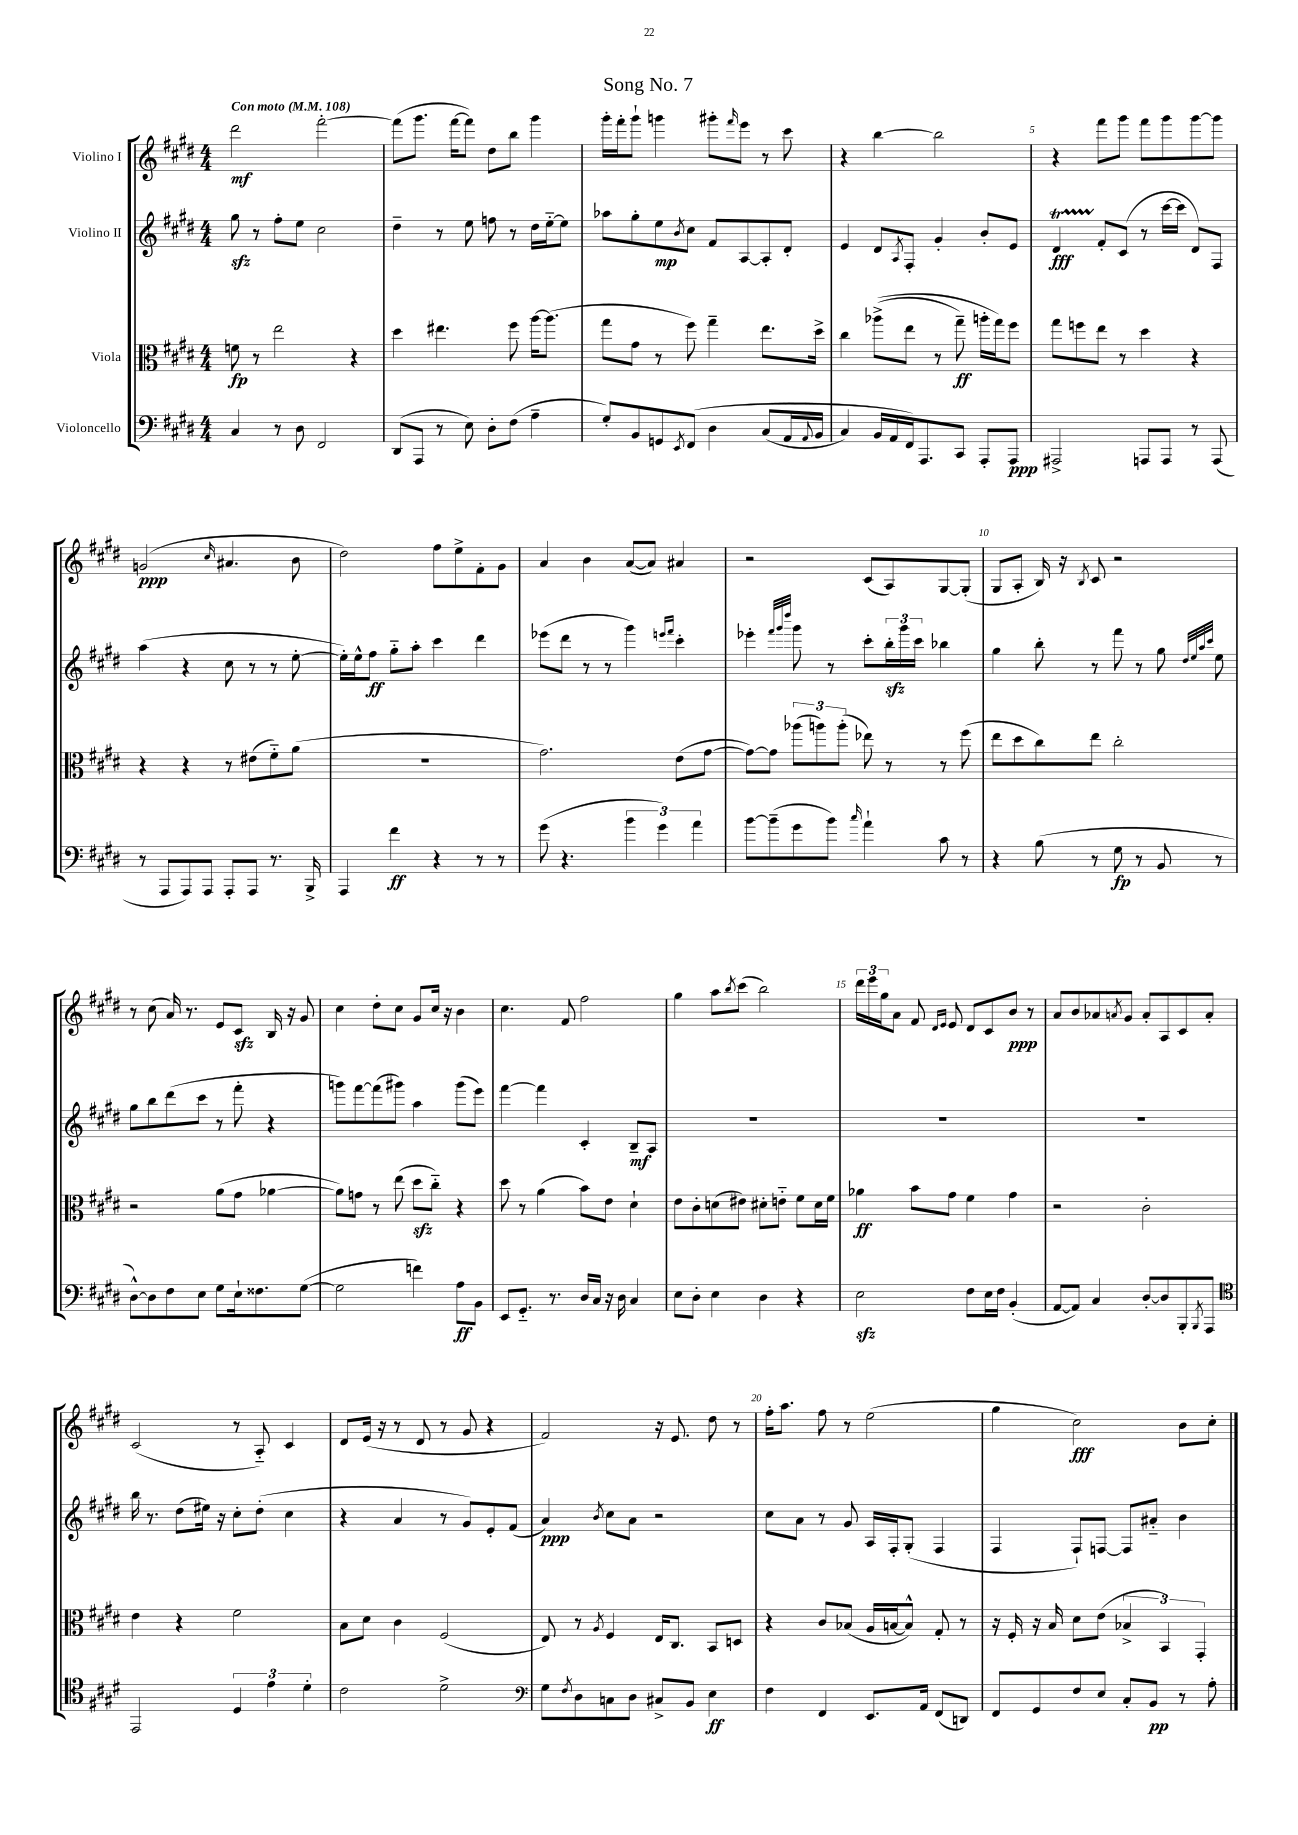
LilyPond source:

\header { title = "Song No. 7" }
<<
\new StaffGroup <<
\new Staff = "s0" \with { instrumentName = "Violino I" } {
    \clef treble \key e \major \numericTimeSignature \time 4/4 \tempo "Con moto" 4 = 108
    dis'''2\mf fis'''2~-. |
    fis'''8( gis'''8. fis'''16~ fis'''8) dis''8 b''8 gis'''4 |
    gis'''16-. fis'''16-. gis'''8-! g'''4 gis'''8-. \grace { fis'''16 } e'''8 r8 cis'''8 |
    r4 b''4~ b''2 |
    r4 fis'''8 gis'''8 fis'''8 gis'''8 gis'''8~ gis'''8 |
    g'2\ppp( \grace { cis''16 } ais'4. b'8 |
    dis''2) fis''8 e''8-> fis'8-. gis'8 |
    a'4 b'4 a'8~( a'8) ais'4 |
    r2 cis'8( a8) gis8~ gis8-.( |
    gis8 a8-. b16) r16 \acciaccatura { b8 } cis'8 r2 |
    r8 cis''8( a'16) r8. e'8 cis'8\sfz b16 r16 gis'8 |
    cis''4 dis''8-. cis''8 gis'8 cis''16 r16 b'4 |
    cis''4. fis'8 fis''2 |
    gis''4 a''8 \acciaccatura { b''8 } cis'''8( b''2) |
    \tuplet 3/2 { dis'''16 e'''16 gis''16 } a'8 fis'8 \grace { dis'16 e'16 } e'8 dis'8 cis'8 b'8\ppp r8 |
    a'8 b'8 aes'8 \acciaccatura { a'8 } gis'8 a'8-. a8 cis'8 a'8-. |
    cis'2( r8 a8-_) cis'4 |
    dis'8 e'16( r16 r8 dis'8 r8 gis'8 r4 |
    fis'2) r16 e'8. dis''8 r8 |
    fis''16-. a''8. fis''8 r8 e''2( |
    gis''4 cis''2\fff) b'8 cis''8-. \bar "|." |
}
\new Staff = "s1" \with { instrumentName = "Violino II" } {
    \clef treble \key e \major \numericTimeSignature \time 4/4
    gis''8\sfz r8 fis''8-. e''8 cis''2 |
    dis''4-- r8 e''8 f''8 r8 dis''16 e''16~-_ e''8 |
    aes''8 gis''8-. e''8\mp \acciaccatura { b'8 } cis''8 fis'8 a8~ a8-. dis'8-. |
    e'4 dis'8 \acciaccatura { a8 } fis8-. gis'4-. b'8-. e'8 |
    dis'4\startTrillSpan\fff fis'8-.\stopTrillSpan cis'8( r8 cis'''16~ cis'''16 dis'8) fis8 |
    a''4( r4 cis''8 r8 r8 e''8~-. |
    e''16-.) e''16-^ fis''8\ff gis''8-_ a''8-. cis'''4 dis'''4 |
    ees'''8( dis'''8 r8 r8 gis'''4) \grace { e'''16 fis'''16 } cis'''4-. |
    ees'''4-. \grace { fis'''32 gis'''32 dis''''32 } gis'''8 r8 cis'''8-. \tuplet 3/2 { b''16-.\sfz gis'''16 cis'''16 } bes''4 |
    gis''4 b''8-. r8 fis'''8 r8 gis''8 \grace { dis''32 e''32 a''32 cis'''32 } e''8 |
    gis''8 b''8 dis'''8( cis'''8 r8 fis'''8-. r4 |
    g'''8) fis'''8~ fis'''8( gis'''8) a''4 gis'''8( e'''8) |
    fis'''4~ fis'''4 cis'4-. b8--\mf a8 |
    R1 |
    R1 |
    R1 |
    b''16 r8. dis''8( eis''16) r16 cis''8-. dis''8-.( cis''4 |
    r4 a'4 r8 gis'8) e'8-. fis'8( |
    a'4\ppp) \acciaccatura { b'8 } cis''8 a'8 r2 |
    cis''8 a'8 r8 gis'8 a16 fis16-. gis8-.( fis4 |
    fis4 fis8-!) f8~ f8 ais'8-_ b'4 \bar "|." |
}
\new Staff = "s2" \with { instrumentName = "Viola" } {
    \clef alto \key e \major \numericTimeSignature \time 4/4
    f'8\fp r8 e''2 r4 |
    dis''4 eis''4. fis''8 a''16~ a''8.( |
    gis''8 gis'8 r8 fis''8) gis''4-- e''8. dis''16-> |
    cis''4 aes''8->(\( e''8 r8 gis''8--\ff) a''16-. gis''16\) fis''8 |
    gis''8 f''8 e''8 r8 dis''4 r4 |
    r4 r4 r8 eis'8( fis'8-_) a'8( |
    R1 |
    gis'2.) e'8( gis'8~ |
    gis'8~) gis'8 \tuplet 3/2 { aes''8( a''8) a''8-.( } ees''8) r8 r8 fis''8( |
    e''8 dis''8 cis''8) e''8 cis''2-. |
    r2 a'8( gis'8 aes'4~ |
    aes'8) g'8 r8 e''8( dis''8\sfz cis''8-_) r4 |
    dis''8 r8 a'4( b'8) e'8 dis'4-! |
    e'8 cis'8-. d'8( eis'8) dis'8-. e'8-_ fis'8 dis'16 fis'16 |
    aes'4\ff b'8 gis'8 fis'4 gis'4 |
    r2 cis'2-. |
    e'4 r4 fis'2 |
    b8 dis'8 cis'4 fis2( |
    e8) r8 \acciaccatura { a8 } fis4 e16 cis8. b,8 d8 |
    r4 cis'8 bes8( a16 b16~ b8-^) gis8-. r8 |
    r16 fis16-. r16 b16 dis'8 e'8( \tuplet 3/2 { bes4-> b,4) gis,4-. } \bar "|." |
}
\new Staff = "s3" \with { instrumentName = "Violoncello" } {
    \clef bass \key e \major \numericTimeSignature \time 4/4
    cis4 r8 dis8 fis,2 |
    dis,8( a,,8 r8 e8) dis8-. fis8( a4-- |
    gis8-.) b,8 g,8 \acciaccatura { e,8 } fis,8\( dis4 cis8( a,16 \appoggiatura { a,8 } b,16 |
    cis4) b,16 a,16 fis,16\) a,,8. cis,8 a,,8-. a,,8\ppp |
    ais,,2-> a,,8 a,,8 r8 a,,8( |
    r8 a,,8 a,,8) a,,8 a,,8-. a,,8 r8. b,,16-> |
    a,,4 fis'4\ff r4 r8 r8 |
    gis'8( r4. \tuplet 3/2 { b'4 gis'4) a'4 } |
    b'8~ b'8--( gis'8 b'8) \grace { cis''16 } a'4-! cis'8 r8 |
    r4 b8( r8 gis8\fp r8 b,8 r8 |
    dis8~-^) dis8 fis8 e8 gis8 e16-! fisis8. gis8~( |
    gis2 f'4) a8\ff b,8 |
    e,8 gis,8.-_ r8. dis16 cis16 r16 dis16 cis4 |
    e8 dis8-. e4 dis4 r4 |
    e2\sfz fis8 e16 fis16 b,4-.( |
    a,8~ a,8) cis4 dis8~-. dis8 b,,8-. \acciaccatura { b,,8 } a,,8 |
    \clef tenor e,2 \tuplet 3/2 { dis4 e'4 dis'4-. } |
    cis'2 dis'2-> |
    \clef bass gis8 \acciaccatura { fis8 } dis8 c8 dis8 cis8-> b,8 e4\ff |
    fis4 fis,4 e,8. a,16 fis,8( d,8) |
    fis,8 gis,8 fis8 e8 cis8-. b,8\pp r8 a8-. \bar "|." |
}
>>
>>
\layout { \context { \Score \override BarNumber.break-visibility = ##(#f #t #t) barNumberVisibility = #(every-nth-bar-number-visible 5) } }
